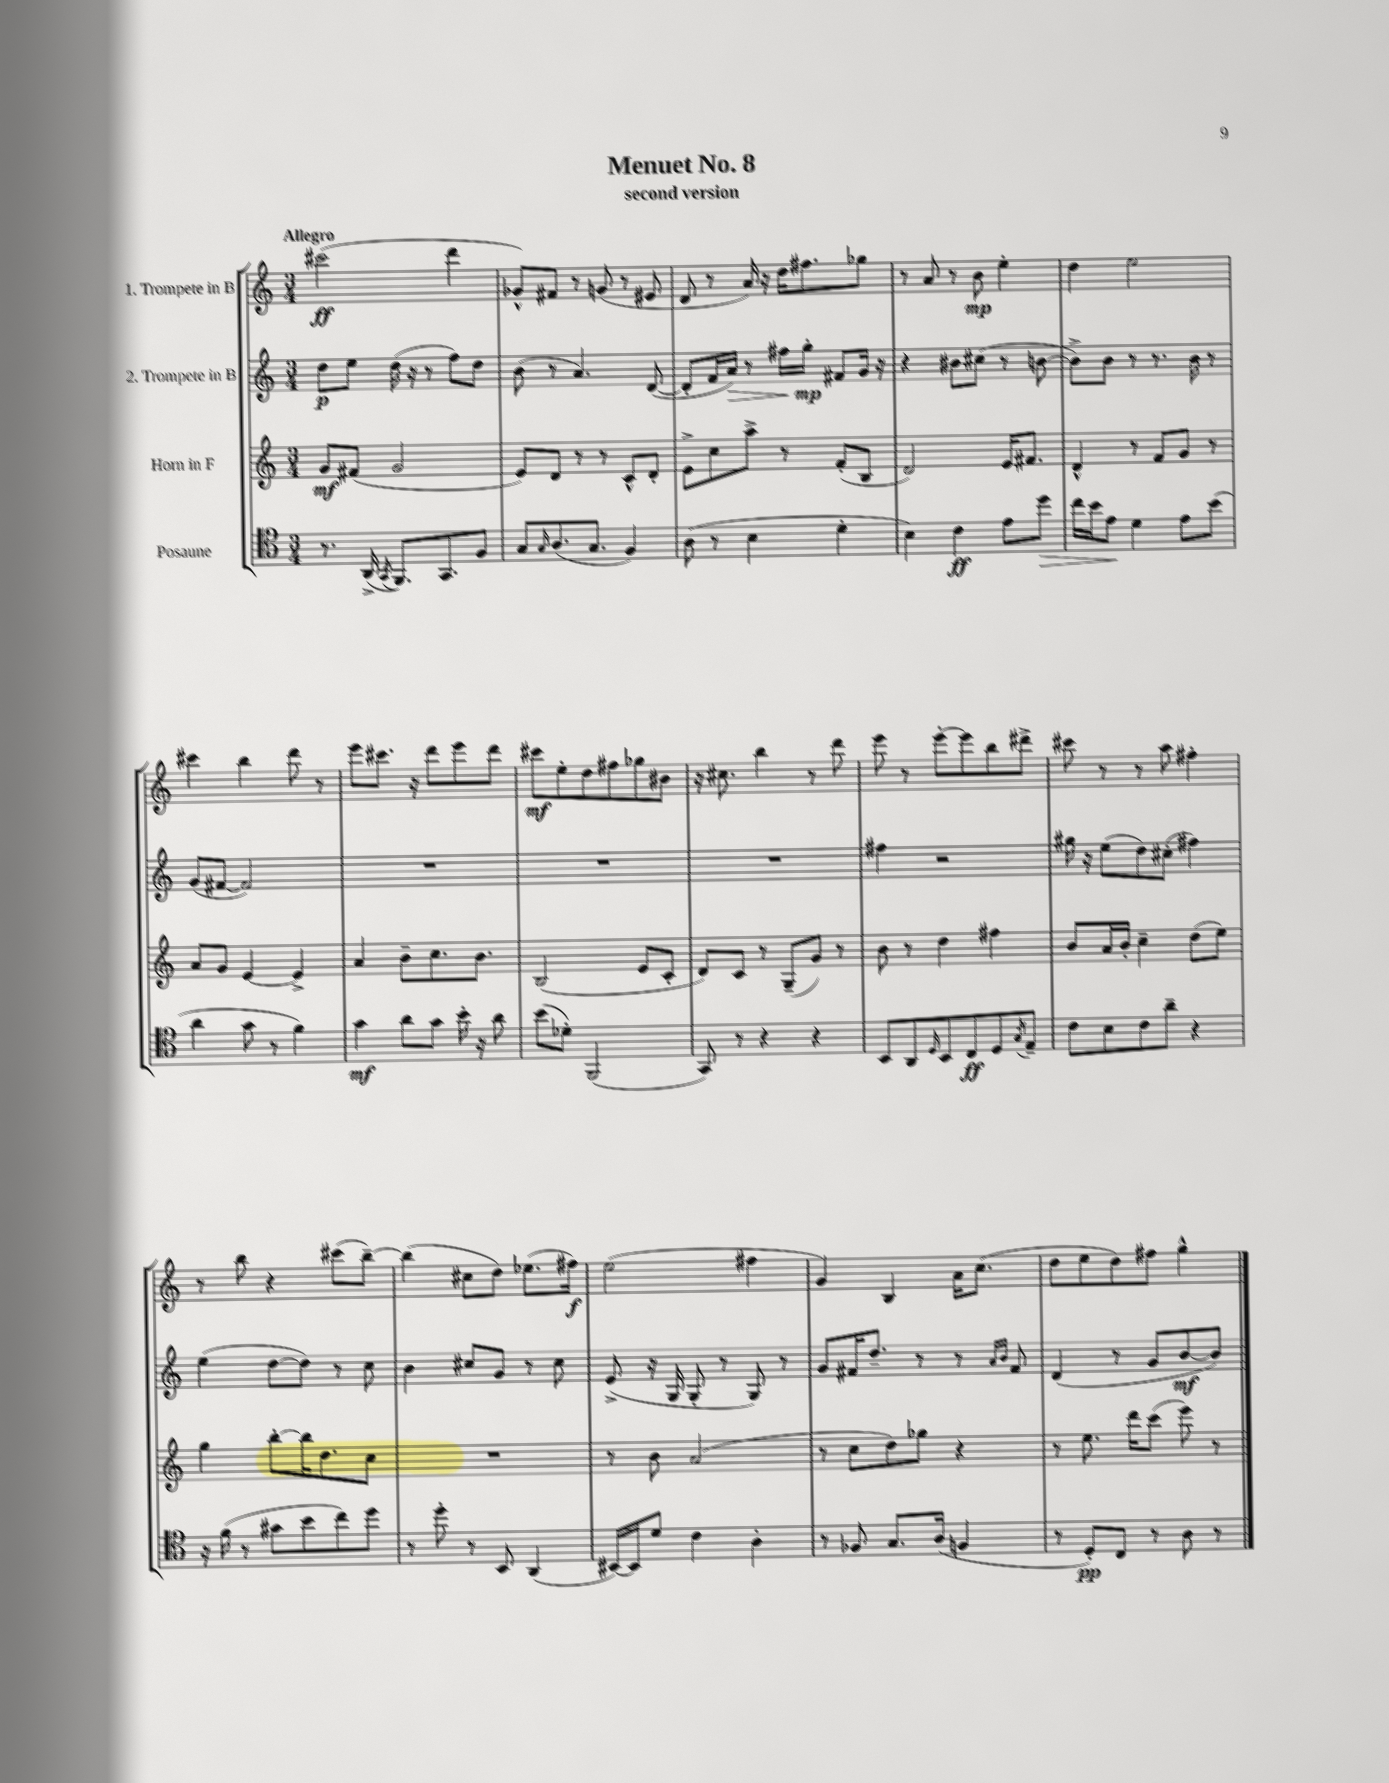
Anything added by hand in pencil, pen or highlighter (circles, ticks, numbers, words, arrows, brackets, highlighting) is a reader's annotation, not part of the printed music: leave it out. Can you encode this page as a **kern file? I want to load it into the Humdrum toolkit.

**kern	**dynam	**kern	**dynam	**kern	**dynam	**kern	**dynam
*part4	*part4	*part3	*part3	*part2	*part2	*part1	*part1
*staff4	*staff4	*staff3	*staff3	*staff2	*staff2	*staff1	*staff1
*I"Posaune	*	*I"Horn in F	*	*I"2. Trompete in B	*	*I"1. Trompete in B	*
*clefC4	*	*clefG2	*	*clefG2	*	*clefG2	*
*k[]	*	*k[]	*	*k[]	*	*k[]	*
*M3/4	*	*M3/4	*	*M3/4	*	*M3/4	*
=1	=1	=1	=1	=1	=1	=1	=1
!	!	!	!	!	!	!LO:TX:a:B:t=Allegro	!
8.r	.	8g/L	mf	8dd\L	p	(2ccc#X\	ff
.	.	(8f#X/J	.	8ee\J	.	.	.
(16AA^/	.	.	.	.	.	.	.
8qGG/	.	.	.	.	.	.	.
8.FF/L)	.	2g/	.	(16dd\	.	.	.
.	.	.	.	16r	.	.	.
.	.	.	.	8r	.	.	.
8.GG/	.	.	.	.	.	.	.
.	.	.	.	8ff\L)	.	4ddd\	.
8F/J	.	.	.	8dd\J	.	.	.
=2	=2	=2	=2	=2	=2	=2	=2
8G/L	.	8e/L)	.	(8b\	.	8g-X^^/L)	.
16qqG/	.	.	.	.	.	.	.
(8.A/	.	8d/J	.	8r	.	8f#X/J	.
.	.	8r	.	4.a/)	.	8r	.
8.G/J	.	.	.	.	.	.	.
.	.	8r	.	.	.	(8gn/	.
4F/)	.	8c^^/L	.	.	.	8r	.
.	.	8d'/J	.	([8d/	.	8e#X/	.
=3	=3	=3	=3	=3	=3	=3	=3
(8A\	.	8e^\L	.	8d'/L]	.	8d/	.
8r	.	8cc\	.	16f/L	.	8r	.
!	!	!	!	!	!LO:HP:b	!	!
.	.	.	.	16a/JJ)	>	.	.
4B\	.	8aa^\J	.	8r	.	16a/)	.
.	.	.	.	.	.	16r	.
.	.	8r	.	16ff#X\LL	.	16dd\KL	.
.	.	.	.	16gg'\JJ	mp	8.ff#X\	.
4d'\	.	(8f'/L	.	8f#X/L	]	.	.
.	.	8B/J	.	16g/Jk	.	8gg-X\J	.
.	.	.	.	16r	.	.	.
=4	=4	=4	=4	=4	=4	=4	=4
4B\)	.	2d/)	.	4r	.	8r	.
.	.	.	.	.	.	8a/	.
4c\	ff	.	.	8b#X\L	.	8r	.
.	.	.	.	(8cc#X\J	.	8b\	mp
8e\L	.	16e/KL	.	8r	.	4ee'\	.
.	.	8.f#X/J	.	.	.	.	.
!	!LO:HP:b	!	!	!	!	!	!
8dd\J	>	.	.	[8bn\	.	.	.
=5	=5	=5	=5	=5	=5	=5	=5
16cc\LL	.	4d^^/	.	8b^\L])	.	4dd\	.
16b\J	.	.	.	.	.	.	.
8e\J	.	.	.	8b\J	.	.	.
4d\	]	8r	.	8r	.	2ee\	.
.	.	8f/L	.	8.r	.	.	.
8e\L	.	8g/J	.	.	.	.	.
.	.	.	.	16b\	.	.	.
(8b\J	.	8r	.	8r	.	.	.
!!LO:LB:g=z
=6	=6	=6	=6	=6	=6	=6	=6
4a\	.	8a/L	.	(8g/L	.	4ccc#X\	.
.	.	8g/J	.	[8f#X/J	.	.	.
8g\	.	[4e/	.	2f#/])	.	4bb\	.
8r	.	.	.	.	.	.	.
4f\)	.	4e^/]	.	.	.	8ddd\	.
.	.	.	.	.	.	8r	.
=7	=7	=7	=7	=7	=7	=7	=7
4g\	mf	4a/	.	2.r	.	8eee\L	.
.	.	.	.	.	.	8.ccc#X\J	.
8a\L	.	8b~\L	.	.	.	.	.
.	.	.	.	.	.	16r	.
8g\J	.	8.cc\	.	.	.	8ddd\L	.
16b'\	.	.	.	.	.	8eee\	.
16r	.	8.b\J	.	.	.	.	.
8a\	.	.	.	.	.	8ddd\J	.
=8	=8	=8	=8	=8	=8	=8	=8
(8b\L	.	(2B/	.	2.r	.	8ccc#X\L	mf
8d-X'\J)	.	.	.	.	.	8ee'\	.
(2FF/	.	.	.	.	.	8dd\	.
.	.	.	.	.	.	8ff#X\	.
.	.	8e/L	.	.	.	8gg-X\	.
.	.	8c'/J	.	.	.	8b#X\J	.
=9	=9	=9	=9	=9	=9	=9	=9
8GG/)	.	8d/L)	.	2.r	.	16r	.
.	.	.	.	.	.	8.cc#X\	.
8r	.	8c/J	.	.	.	.	.
4r	.	8r	.	.	.	4bb\	.
.	.	(8G~/L	.	.	.	.	.
4r	.	8g/J)	.	.	.	8r	.
.	.	8r	.	.	.	8ddd\	.
=10	=10	=10	=10	=10	=10	=10	=10
8BB/L	.	8b\	.	4ff#X\	.	8eee\	.
8AA/	.	8r	.	.	.	8r	.
16qqD/	.	.	.	.	.	.	.
8BB/	.	4dd\	.	2r	.	[8eee'\L	.
8C/	ff	.	.	.	.	8eee\]	.
8D/	.	4ff#X\	.	.	.	8bb\	.
8qG/	.	.	.	.	.	.	.
8E~/J	.	.	.	.	.	8ddd#X^\J	.
=11	=11	=11	=11	=11	=11	=11	=11
8c\L	.	8b/L	.	16gg#X\	.	8ccc#X\	.
.	.	.	.	16r	.	.	.
8B\	.	16a/L	.	(8ee\L	.	8r	.
.	.	16b'/JJ	.	.	.	.	.
8c\	.	4cc~\	.	8dd\)	.	8r	.
8a~\J	.	.	.	(8cc#X'\J	.	8aa\	.
4r	.	(8dd\L	.	4ff#X\)	.	4ff#X'\	.
.	.	8ee\J)	.	.	.	.	.
!!LO:LB:g=z
=12	=12	=12	=12	=12	=12	=12	=12
16r	.	4gg\	.	(4ee\	.	8r	.
(16f\	.	.	.	.	.	.	.
8r	.	.	.	.	.	8bb\	.
8g#X\L	.	[8bb'\L	.	[8dd\L	.	4r	.
8b\	.	16bb\K]	.	8dd\J])	.	.	.
.	.	8.dd\	.	.	.	.	.
8cc\)	.	.	.	8r	.	(8ccc#X\L	.
8dd\J	.	8cc\J	.	8cc\	.	[8bb~\J)	.
=13	=13	=13	=13	=13	=13	=13	=13
8r	.	2.r	.	4b\	.	(4bb\]	.
8dd'\	.	.	.	.	.	.	.
8r	.	.	.	8cc#X/L	.	8cc#X\L	.
8BB/	.	.	.	8g/J	.	8dd\J)	.
(4AA/	.	.	.	8r	.	(8.ee-X\L	.
.	.	.	.	8cc#\	.	.	.
.	.	.	.	.	.	16ff#X\Jk)	f
=14	=14	=14	=14	=14	=14	=14	=14
[16BB#X/LL)	.	8r	.	(8e^/	.	(2ee\	.
16BB#/J]	.	.	.	.	.	.	.
8d/J	.	8b\	.	16r	.	.	.
.	.	.	.	16G/	.	.	.
4c\	.	(2a/	.	8G'/	.	.	.
.	.	.	.	8r	.	.	.
4A'\	.	.	.	8G/)	.	4ff#X\	.
.	.	.	.	8r	.	.	.
=15	=15	=15	=15	=15	=15	=15	=15
8r	.	8r	.	8g/L	.	4g/)	.
8F-X/	.	8cc\L	.	16f#X/K	.	.	.
.	.	.	.	8.dd~/J	.	.	.
8.G/L	.	8dd\)	.	.	.	4B/	.
.	.	8gg-X\J	.	8r	.	.	.
(16A/Jk	.	.	.	.	.	.	.
4Fn/	.	4r	.	8r	.	16a\KL	.
.	.	.	.	.	.	(8.cc\J	.
.	.	.	.	16qqa/LL	.	.	.
.	.	.	.	16qqb/JJ	.	.	.
.	.	.	.	8f#/	.	.	.
=16	=16	=16	=16	=16	=16	=16	=16
8r	.	8r	.	(4d/	.	8dd\L	.
8D'/L)	pp	8.ee\	.	.	.	8ee\	.
8C/J	.	.	.	8r	.	8dd\)	.
.	.	16ddd\KL	.	.	.	.	.
8r	.	(8ccc\J	.	8g/L	.	8ff#X\J	.
8A\	.	8eee\)	.	[8b/	mf	4gg^^\	.
8r	.	8r	.	8b/J])	.	.	.
==	==	==	==	==	==	==	==
*-	*-	*-	*-	*-	*-	*-	*-
